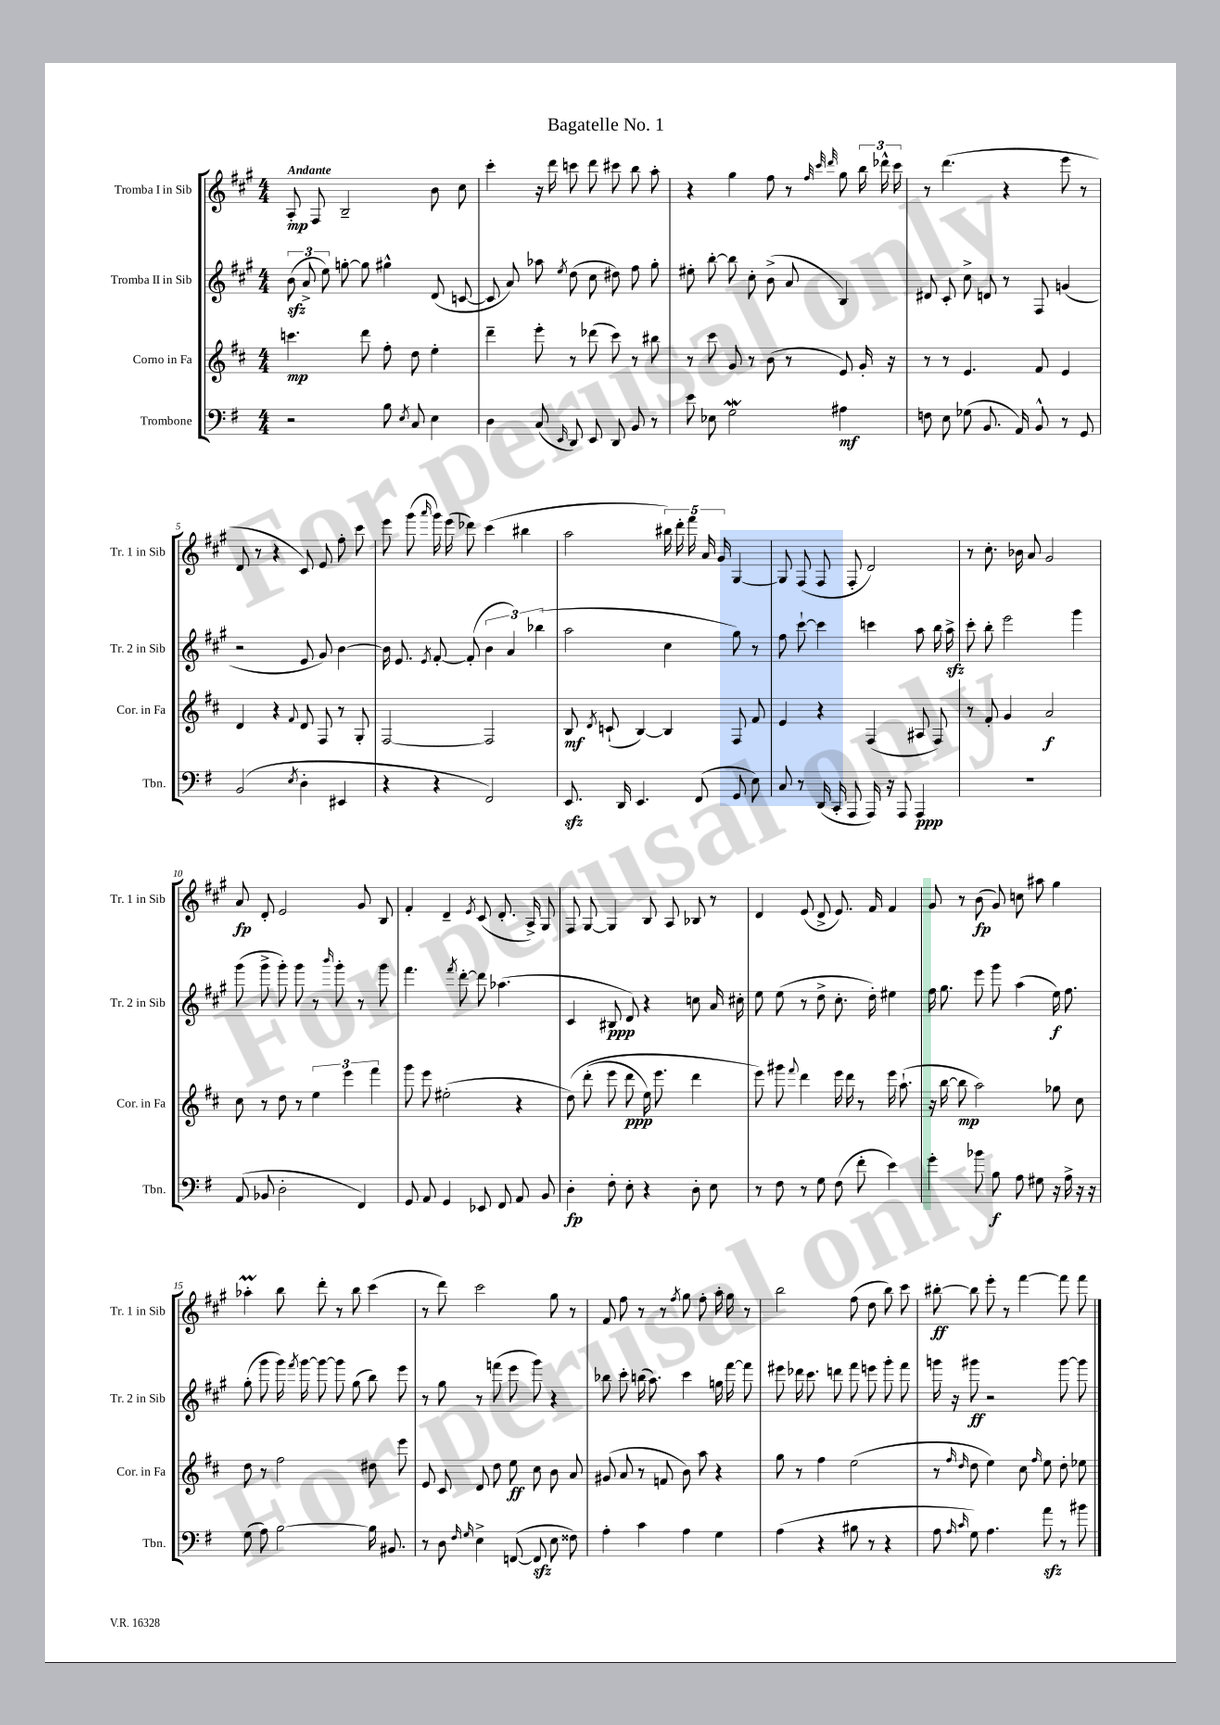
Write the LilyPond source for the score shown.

\header { title = "Bagatelle No. 1" }
<<
\new StaffGroup <<
\new Staff = "s0" \with { instrumentName = "Tromba I in Sib" shortInstrumentName = "Tr. 1 in Sib" } {
    \clef treble \key a \major \numericTimeSignature \time 4/4 \tempo "Andante"
    \autoBeamOff a8-.\mp fis8 b2-- b'8 cis''8 |
    cis'''4-. r16 d'''16 c'''8 d'''8 cis'''8 b''8 a''8-. |
    r4 gis''4 fis''8 r8 \grace { fis''32 cis'''32 d'''32 } gis''8 \tuplet 3/2 { b''16 des'''16-^ cis'''16 } |
    r8 d'''4.( r4 e'''8 r8 |
    d'8 r8 r4 cis'8) e'8 fis''8-. cis'''8 |
    e'''8 gis'''8( \grace { a'''16 } gis'''16) e'''16( des'''8) cis'''4( bis''4 |
    a''2 \tuplet 5/4 { bis''16) d'''16-. fis'''16 a'16 gis'16 } gis4~ |
    gis8 fis8( fis8 fis8-. d'2) |
    r8 cis''8.-. bes'16 a'8 gis'2 |
    a'8\fp d'8-. e'2 gis'8 b8 |
    fis'4-. d'4-- \acciaccatura { e'8 } cis'8( d'8.-. a16->) gis8 |
    fis8 gis8~ gis4 b8 a8 bes8 r8 |
    d'4 e'8( d'8-> e'8.) fis'16 fis'4 |
    gis'8 r8 b'8\fp( gis'8) c''8 ais''8 gis''4 |
    aes''4-.\prall b''8 d'''8-. r8 b''8 cis'''4( |
    r8 d'''8) cis'''2 gis''8 r8 |
    fis'8 fis''8 r8 r8 \acciaccatura { fis''8 } gis''8 fis''8-. a''16-. gis''16 r8 |
    b''2 fis''8( d''8 b''8) cis'''8 |
    bis''8~-.\ff bis''8 e'''8-. r8 fis'''4~ fis'''8 fis'''8 \bar "|." |
}
\new Staff = "s1" \with { instrumentName = "Tromba II in Sib" shortInstrumentName = "Tr. 2 in Sib" } {
    \clef treble \key a \major \numericTimeSignature \time 4/4
    \autoBeamOff \tuplet 3/2 { b'8\sfz( a'8-> e''8) } g''8~-. g''8 gis''4-^ d'8( c'8~ |
    c'8 a'8) aes''8 \acciaccatura { e''8 } d''8( cis''8 dis''8) fis''8 gis''8-. |
    eis''8-. b''8~-. b''8 cis''8-. b'8->( a'8 b4) |
    dis'8 cis'8-. cis''8-> d'8 r8 fis8 g'4( |
    r2 e'8 gis'8) b'4~ |
    b'16 e'8. \acciaccatura { e'8 } fis'8~-. fis'8-.( \tuplet 3/2 { b'4 a'4) bes''4( } |
    a''2 cis''4 gis''8) r8 |
    fis''8 cis'''8~-! cis'''4 c'''4 a''8 b''16 a''16->\sfz |
    cis'''8-. b''8-. e'''2 gis'''4 |
    gis'''8( gis'''8-> gis'''8-.) gis'''8 r8 \grace { b'''16 } gis'''8-. r8 gis'''8 |
    fis'''4. \acciaccatura { fis'''8 } d'''8~-. d'''8 aes''4.( |
    cis'4 bis8\ppp d'8) r4 c''8 a'16 cis''16-. |
    e''8 e''8( r8 d''8-> cis''8.-. d''16-.) eis''4 |
    fis''16 gis''8. e'''8 gis'''8 a''4( e''16\f) fis''8. |
    gis''8-.( gis'''8 gis'''16) \acciaccatura { fis'''8 } gis'''16~ gis'''8~ gis'''8 gis''8( b''8) e'''8 |
    r8 gis''8 r8 f'''8( e'''8 gis'''8) r4 |
    bes''8 cis'''8-. b''16( a''8.) cis'''4 g''16 fis'''16~ fis'''8 |
    eis'''8 des'''16 cis'''8. d'''8 fis'''8 e'''8 gis'''8-. fis'''8 |
    g'''16 r16 gis'''8\ff r2 gis'''8~ gis'''8 \bar "|." |
}
\new Staff = "s2" \with { instrumentName = "Corno in Fa" shortInstrumentName = "Cor. in Fa" } {
    \clef treble \key d \major \numericTimeSignature \time 4/4
    \autoBeamOff c'''4.\mp d'''8 fis''8-. d''8 e''4-. |
    d'''4-- e'''8-. r8 des'''8( cis'''8) r8 bis''8 |
    r8 cis'''8 g'8 r8 b'8( r8 e'8) g'16-. r16 |
    r8 r8 e'4. fis'8 e'4 |
    d'4 r4 \appoggiatura { fis'8 } d'8 fis8 r8 g8-. |
    fis2~ fis2 |
    b8\mf \acciaccatura { d'8 } c'8-!( b4~) b4 fis8 fis'8 |
    e'4 r4 fis4( ais8 fis8) |
    r8 fis'8-. g'4 a'2\f |
    cis''8 r8 d''8 r8 \tuplet 3/2 { e''4 e'''4 fis'''4 } |
    g'''8 e'''8 eis''2-.( r4 |
    d''8)\( d'''8-.( e'''8 d'''8\ppp e''16) e'''8. d'''4 |
    e'''8\) gis'''8 \appoggiatura { fis'''8 } d'''4 e'''16 d'''16 r8 e'''16 a''8.-!( |
    r16 b''16~ b''8\mp a''2) ges''8 cis''8 |
    d''8 r8 fis''2 dis''8 e'''8 |
    e'8 cis'8 d'8 d''8 e''8\ff cis''8 b'8 a'8 |
    gis'8( a'8 r8 f'8 b'8) a''8 r4 |
    g''8 r8 fis''4 e''2( |
    r8 \grace { fis''16 d''16 } d''8 e''4) cis''8 \grace { fis''16 } e''8 d''8-. ees''8 \bar "|." |
}
\new Staff = "s3" \with { instrumentName = "Trombone" shortInstrumentName = "Tbn." } {
    \clef bass \key g \major \numericTimeSignature \time 4/4
    \autoBeamOff r2 b8 \acciaccatura { e8 } c8 e4 |
    d4 c8( \grace { e,16 } d,8) e,8 d,8 b,8 r8 |
    e'8 ees8 g2\mordent ais4\mf |
    f8 e8 ges8( b,8. a,16) b,8-^ r8 g,8 |
    b,2( \acciaccatura { e8 } d4-. eis,4 |
    r4 r4 fis,2) |
    e,8.\sfz d,16 e,4. fis,8( g,8 e8) |
    c8 r8 d,16( c,16-. a,,8 a,,16) r16 a,,8 a,,4\ppp |
    R1 |
    a,8( bes,8 d2-. fis,4) |
    g,8 a,8 g,4 ees,8 fis,8 a,8 b,8 |
    d4-.\fp fis8-. e8-. r4 d8-. e8 |
    r8 fis8 r8 g8 fis8( fis'8-. e'4) |
    g'4-. bes'8 b8\f a8 gis8 r16 a16-> r16 r16 |
    g8( a8) b2~ b16 bis,8. |
    r8 d8 \grace { fis16 g16 } e4-> f,8~( f,8\sfz e8 fisis8) |
    a4-. c'4 a4 g4 |
    a4( r4 bis8 r8 r4 |
    a8 \grace { a16 c'16 } g8) a4. a'8\sfz r8 bis'8 \bar "|." |
}
>>
>>
